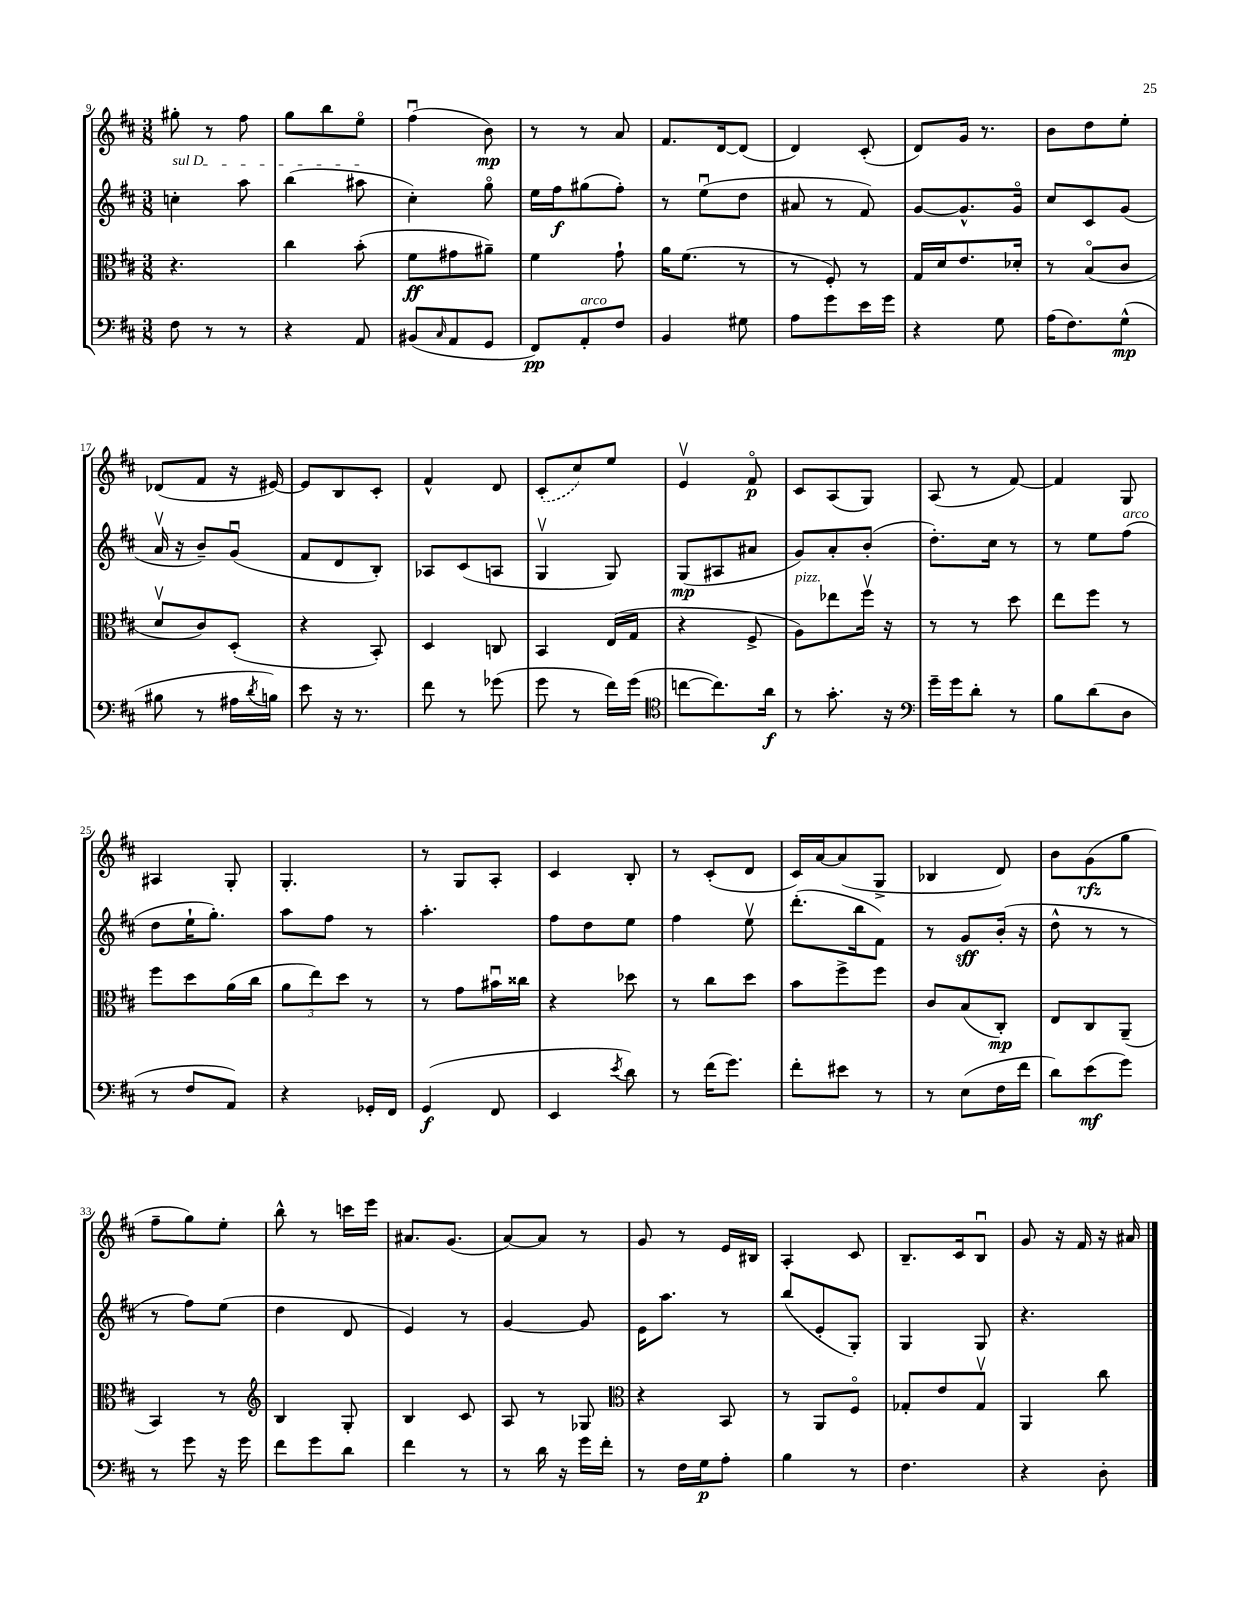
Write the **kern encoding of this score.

**kern	**kern	**kern	**kern
*staff4	*staff3	*staff2	*staff1
*clefF4	*clefC3	*clefG2	*clefG2
*k[f#c#]	*k[f#c#]	*k[f#c#]	*k[f#c#]
*M3/8	*M3/8	*M3/8	*M3/8
8F#\	4.r	4cc'\	8gg#'\
8r	.	.	8r
8r	.	8aa\	8ff#\
=	=	=	=
4r	4cc#\	(4bb\	8gg\L
.	.	.	8bb\
8AA/	(8b'\	8aa#\	8eeo\J
=	=	=	=
(8BB#/L	8f#\L	4cc#'\)	(4ff#u\
16qqC#/	.	.	.
8AA/	8g#\	.	.
8GG/J	8a#~\J)	8ggo\	8b\)
=	=	=	=
8FF#/L)	4f#\	16ee\LL	8r
.	.	16ff#\J	.
8AA'/	.	(8gg#\	8r
8F#/J	8g`\	8ff#'\J)	8a/
=	=	=	=
4BB/	16a\LK	8r	8.f#/L
.	(8.f#\J	.	.
.	.	(8eeu\L	.
.	.	.	[16d/k
8G#\	8r	8dd\J	(8d/]J
=	=	=	=
8A\L	8r	8a#/	4d/)
8g\	8F#'/)	8r	.
16e\L	8r	8f#/)	(8c#'/
16g\JJ	.	.	.
=	=	=	=
4r	16G/LL	[8g/L	8d/L)
.	16d/J	.	.
.	8.e/	8.g^^/]	16g/Jk
.	.	.	8.r
8G\	.	.	.
.	16d-'/Jk	16go/Jk	.
=	=	=	=
(16A\LK	8r	8cc#/L	8b\L
8.F#\)	.	.	.
.	(8Bo/L	8c#/	8dd\
(8G^^\J	8c#/J	(8g/J	8ee'\J
=	=	=	=
8B#\	8dv/L	16av/	(8d-/L
.	.	16r	.
8r	8c#/)	8b~/L)	8f#/J
16A#\LL	(8D'/J	(8gu/J	16r
8qd/	.	.	.
16B\JJ)	.	.	[16e#/)
=	=	=	=
8e\	4r	8f#/L	8e#/]L
16r	.	8d/	8B/
8.r	.	.	.
.	8BB'/)	8B'/J)	8c#'/J
=	=	=	=
8f#\	4D/	8A-/L	4f#^^/
8r	.	(8c#/	.
(8g-\	8C/	8A/J	8d/
=	=	=	=
8g\	4BB/	4Gv/	(8c#'/L
8r	.	.	8cc#/)
16f#\LL)	(16E/LL	8G/)	8ee/J
(16g\JJ	16G/JJ	.	.
=	=	=	=
*clefC4	*	*	*
[8cc\L	4r	(8G/L	4ev/
8.cc\])	.	8A#/	.
.	8F#^/	8a#/J	8f#o/
16a\Jk	.	.	.
=	=	=	=
8r	8A\L)	8g/L)	8c#/L
8.g'\	8ee-\	8a'/	(8A/
.	16ff#v\Jk	(8b'/J	8G/J)
16r	16r	.	.
=	=	=	=
*clefF4	*	*	*
16g~\LL	8r	8.dd'\L)	(8A/
16g\J	.	.	.
8d'\J	8r	.	8r
.	.	16cc#\Jk	.
8r	8dd\	8r	[8f#/)
=	=	=	=
8B\L	8ee\L	8r	4f#/]
(8d\	8ff#\J	8ee\L	.
8D\J	8r	(8ff#\J	8G/
=	=	=	=
8r	8ff#\L	8dd\L	4A#/
8F#/L	8dd\	16ee`\K	.
.	.	8.gg'\J)	.
8AA/J)	(16a\L	.	8G'/
.	16cc#\JJ	.	.
=	=	=	=
4r	12a\L	8aa\L	4.G'/
.	12ee\)	.	.
.	.	8ff#\J	.
.	12dd\J	.	.
16GG-'/LL	8r	8r	.
16FF#/JJ	.	.	.
=	=	=	=
(4GG/	8r	4.aa'\	8r
.	8g\L	.	8G/L
8FF#/	16b#u\L	.	8A'/J
.	16cc##\JJ	.	.
=	=	=	=
4EE/	4r	8ff#\L	4c#/
.	.	8dd\	.
8qe/	.	.	.
8d\)	8dd-\	8ee\J	8B'/
=	=	=	=
8r	8r	4ff#\	8r
(16f#\LK	8cc#\L	.	(8c#'/L
8.g\J)	.	.	.
.	8dd\J	8eev\	8d/J
=	=	=	=
8f#'\L	8b\L	(8.ddd'\L	16c#/LL)
.	.	.	[16a/J
8e#\J	8ff#^\	.	(8a/]
.	.	16bb\k	.
8r	8ff#\J	8f#\J)	8G^/J
=	=	=	=
8r	8c#/L	8r	4B-/
(8E\L	(8B/	8g/L	.
16F#\L	8C#'/J)	(16b'/Jk	8d/)
16f#\JJ	.	16r	.
=	=	=	=
8d\L)	8E/L	8dd^^\	8b\L
(8e\	8C#/	8r	(8g\
8g\J)	(8AA~/J	8r	8gg\J
=	=	=	=
8r	4BB/)	8r	8ff#~\L
8g\	.	8ff#\L)	8gg\)
16r	8r	(8ee\J	8ee'\J
16g\	.	.	.
=	=	=	=
*	*clefG2	*	*
8f#\L	4B/	4dd\	8bb^^\
8g\	.	.	8r
8d\J	8G'/	8d/	16ccc\LL
.	.	.	16eee\JJ
=	=	=	=
4f#\	4B/	4e/)	8.a#/L
.	.	.	(8.g/J
8r	8c#/	8r	.
=	=	=	=
8r	8A/	[4g/	[8a/L)
16d\	8r	.	8a/]J
16r	.	.	.
16g\LL	8G-/	8g/]	8r
16f#'\JJ	.	.	.
=	=	=	=
*	*clefC3	*	*
8r	4r	16e\LK	8g/
.	.	8.aa\J	.
16F#\LL	.	.	8r
16G\J	.	.	.
8A'\J	8BB/	8r	16e/LL
.	.	.	16B#/JJ
=	=	=	=
4B\	8r	(8bb/L	4A'/
.	8AA/L	8e'/	.
8r	8F#o/J	8G'/J)	8c#/
=	=	=	=
4.F#\	8G-'/L	4G/	8.B~/L
.	8e/	.	.
.	.	.	16c#/k
.	8G-v/J	8G/	8Bu/J
=	=	=	=
4r	4AA/	4.r	8g/
.	.	.	16r
.	.	.	16f#/
8D'\	8cc#\	.	16r
.	.	.	16a#/
==	==	==	==
*-	*-	*-	*-
